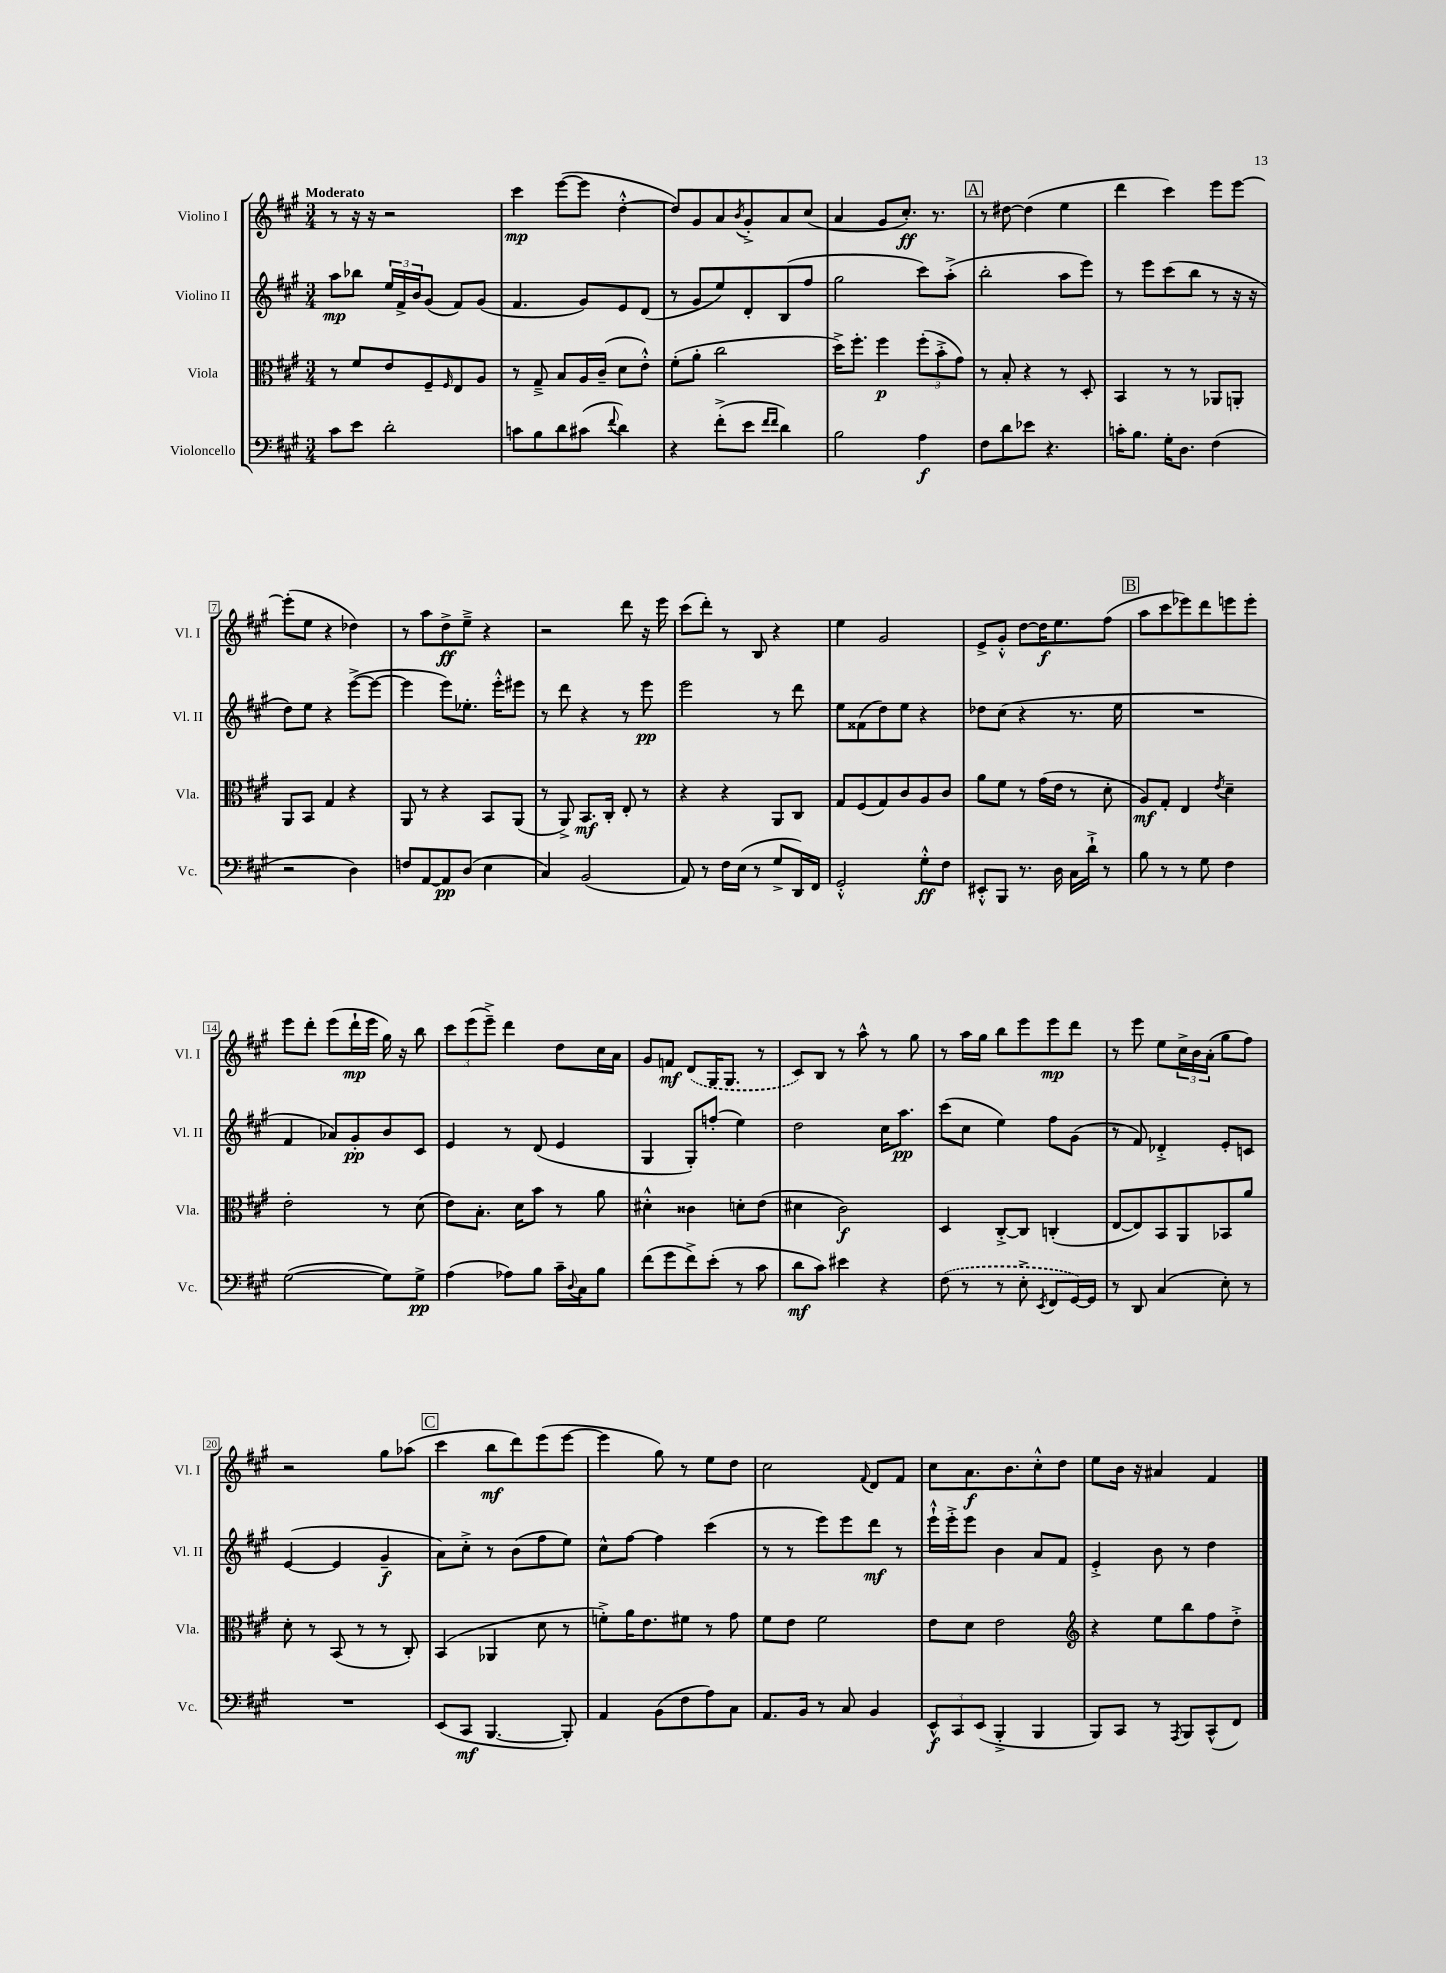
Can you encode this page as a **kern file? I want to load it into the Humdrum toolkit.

**kern	**kern	**kern	**kern
*staff4	*staff3	*staff2	*staff1
*clefF4	*clefC3	*clefG2	*clefG2
*k[f#c#g#]	*k[f#c#g#]	*k[f#c#g#]	*k[f#c#g#]
*M3/4	*M3/4	*M3/4	*M3/4
8c#	8r	8aa	8r
8e	8f#	8bb-	16r
.	.	.	16r
2d'	8e	24ee	2r
.	.	24f#^	.
.	.	24b	.
.	8F#~	(8g#	.
.	16qqF#	.	.
.	8E	8f#)	.
.	8A	(8g#	.
=	=	=	=
8c	8r	4.f#	4ccc#
8B	8G#~^	.	.
8d	8B	.	([8eee
(8c#	16A	8g#)	8eee]
.	(16c#~	.	.
8qqf#	.	.	.
4d)	8d	8e	[4dd'^^
.	8e'^^)	(8d	.
=	=	=	=
4r	(8f#'	8r	8dd])
.	8a'	8g#	8g#
(8f#'^	2cc#	8ee)	8a
.	.	.	8qb
8e	.	8d'	8g#'^
16qqf#	.	.	.
16qqf#	.	.	.
4d)	.	(8B	8a
.	.	8ff#	(8cc#
=	=	=	=
2B	16dd^)	2gg#	4a
.	8.ff#'	.	.
.	4ff#	.	8g#
.	.	.	8.cc#')
4A	(12ff#'	8ccc#)	.
.	.	.	8.r
.	12b'^	.	.
.	.	(8aa'^	.
.	12g#)	.	.
=	=	=	=
8F#	8r	2bb'	8r
8d	8B'	.	[8dd#
8e-	4r	.	(4dd#]
4.r	.	.	.
.	8r	8aa	4ee
.	8D'	8eee)	.
=	=	=	=
16c'	4BB	8r	4ddd
8.B	.	.	.
.	.	8eee	.
16G#'	8r	(8ccc#	4ccc#)
8.D	.	.	.
.	8r	8bb	.
(4F#	8AA-	8r	8eee
.	8AA'	16r	[8eee
.	.	16r	.
=	=	=	=
2r	8AA	8dd)	(8eee']
.	8BB	8ee	8ee
.	4G#	4r	4r
4D)	4r	([8eee^	4dd-)
.	.	8eee_	.
=	=	=	=
8F	8AA	4eee]	8r
[8AA	8r	.	8aa
8AA]	4r	8eee)	8dd^
(8D	.	8.ee-'	8ee~^
4E	8BB	.	4r
.	.	16eee'^^	.
.	(8AA	8eee#	.
=	=	=	=
4C#)	8r	8r	2r
.	8AA^)	8ddd	.
(2BB	8.BB	4r	.
.	16C#'	.	.
.	8E'	8r	8ddd
.	8r	8eee	16r
.	.	.	16eee
=	=	=	=
8AA)	4r	2eee	(8ccc#
8r	.	.	8ddd')
16F#	4r	.	8r
(16E	.	.	.
8r	.	.	8B
8G#^	8AA	8r	4r
16DD)	8C#	8ddd	.
16FF#	.	.	.
=	=	=	=
2GG#'^^	8G#	8ee	4ee
.	(8F#	(8f##	.
.	8G#)	8dd)	2g#
.	8c#	8ee	.
8G#'^^	8A	4r	.
8F#	8c#	.	.
=	=	=	=
8EE#'^^	8a	8dd-	8e^
8BBB	8f#	(8cc#	8g#'^^
8.r	8r	4r	[8dd
.	(16g#	.	16dd]
16D	16e	.	8.ee
16C#	8r	8.r	.
16d`^	.	.	.
8r	8d'	.	(8ff#
.	.	16ee	.
=	=	=	=
8B	8A)	2.r	8aa
8r	8G#'	.	8ccc#
8r	4E	.	8eee-)
8G#	.	.	8ddd
.	8qe	.	.
4F#	4d~	.	8eee
.	.	.	8eee'
=	=	=	=
([2G#	2e'	4f#	8eee
.	.	.	8ddd'
.	.	8a-)	(8eee
.	.	8g#'	16ddd`
.	.	.	16eee
8G#])	8r	8b	16gg#)
.	.	.	16r
8G#^	(8d	8c#	8bb
=	=	=	=
(4A	8e)	4e	12ccc#
.	.	.	(12eee
.	8.B'	.	.
.	.	.	12eee~^)
8A-)	.	8r	4ddd
.	16d	.	.
8B	8b	(8d	.
16c#~	8r	4e	8dd
8qqD	.	.	.
16C#	.	.	.
8B	8a	.	16cc#
.	.	.	16a
=	=	=	=
(8f#	4d#'^^	4G#	8g#
8g#	.	.	8f
8f#^)	4c##	8G#')	(8d
(8e'	.	(8ff'	16G#
.	.	.	8.G#
8r	8d'	4ee)	.
8c#	(8e	.	8r
=	=	=	=
8d	4d#	2dd	8c#)
8c#)	.	.	8B
4e#	2c#)	.	8r
.	.	.	8aa^^
4r	.	16cc#	8r
.	.	8.aa	.
.	.	.	8gg#
=	=	=	=
(8F#	4D	(8ccc#	8r
8r	.	8cc#	16aa
.	.	.	16gg#
8r	[8C#'^	4ee)	8bb
8E'^	8C#]	.	8eee
8qEE	.	.	.
8FF#	(4C'	8ff#	8eee
[16GG#)	.	(8g#	8ddd
16GG#]	.	.	.
=	=	=	=
8r	[8E	8r	8r
8DD	8E])	8f#)	8eee
(4C#	8BB	4d-'^	8ee
.	8AA	.	24cc#^
.	.	.	24b
.	.	.	(24a'
8E')	8BB-	8e'	8gg#
8r	8a	8c	8ff#)
=	=	=	=
2.r	8d'	([4e	2r
.	8r	.	.
.	(8BB	4e]	.
.	8r	.	.
.	8r	4g#~	8gg#
.	8C#')	.	(8aa-
=	=	=	=
(8EE	(4BB	8a)	4ccc#
8CC#	.	8cc#'^	.
[4.BBB	4AA-	8r	8bb
.	.	(8b	8ddd)
.	8d	8ff#	(8eee
8BBB'])	8r	8ee)	[8eee
=	=	=	=
4AA	8f'^)	8cc#^^	4eee]
.	16a	[8ff#	.
.	8.e	.	.
(8BB	.	4ff#]	8gg#)
8F#	8f#	.	8r
8A)	8r	(4ccc#	8ee
8C#	8g#	.	8dd
=	=	=	=
8.AA	8f#	8r	2cc#
.	8e	8r	.
16BB	.	.	.
8r	2f#	8eee)	.
8C#	.	8eee	.
.	.	.	8qqf#
4BB	.	8ddd	8d
.	.	8r	8f#
=	=	=	=
12EE^^	8e	16eee`^^	8cc#
.	.	16eee'^	.
12CC#	.	.	.
.	8d	8eee	8.a
(12EE	.	.	.
4BBB'^	2e	4b	.
.	.	.	8.b
4BBB	.	8a	8cc#'^^
.	.	8f#	8dd
=	=	=	=
*	*clefG2	*	*
8BBB)	4r	4e'^	8ee
8CC#	.	.	16b
.	.	.	16r
8r	8ee	8b	4a#
8qAAA	.	.	.
8BBB	8bb	8r	.
(8CC#^^	8ff#	4dd	4f#
8FF#)	8dd'^	.	.
==	==	==	==
*-	*-	*-	*-
